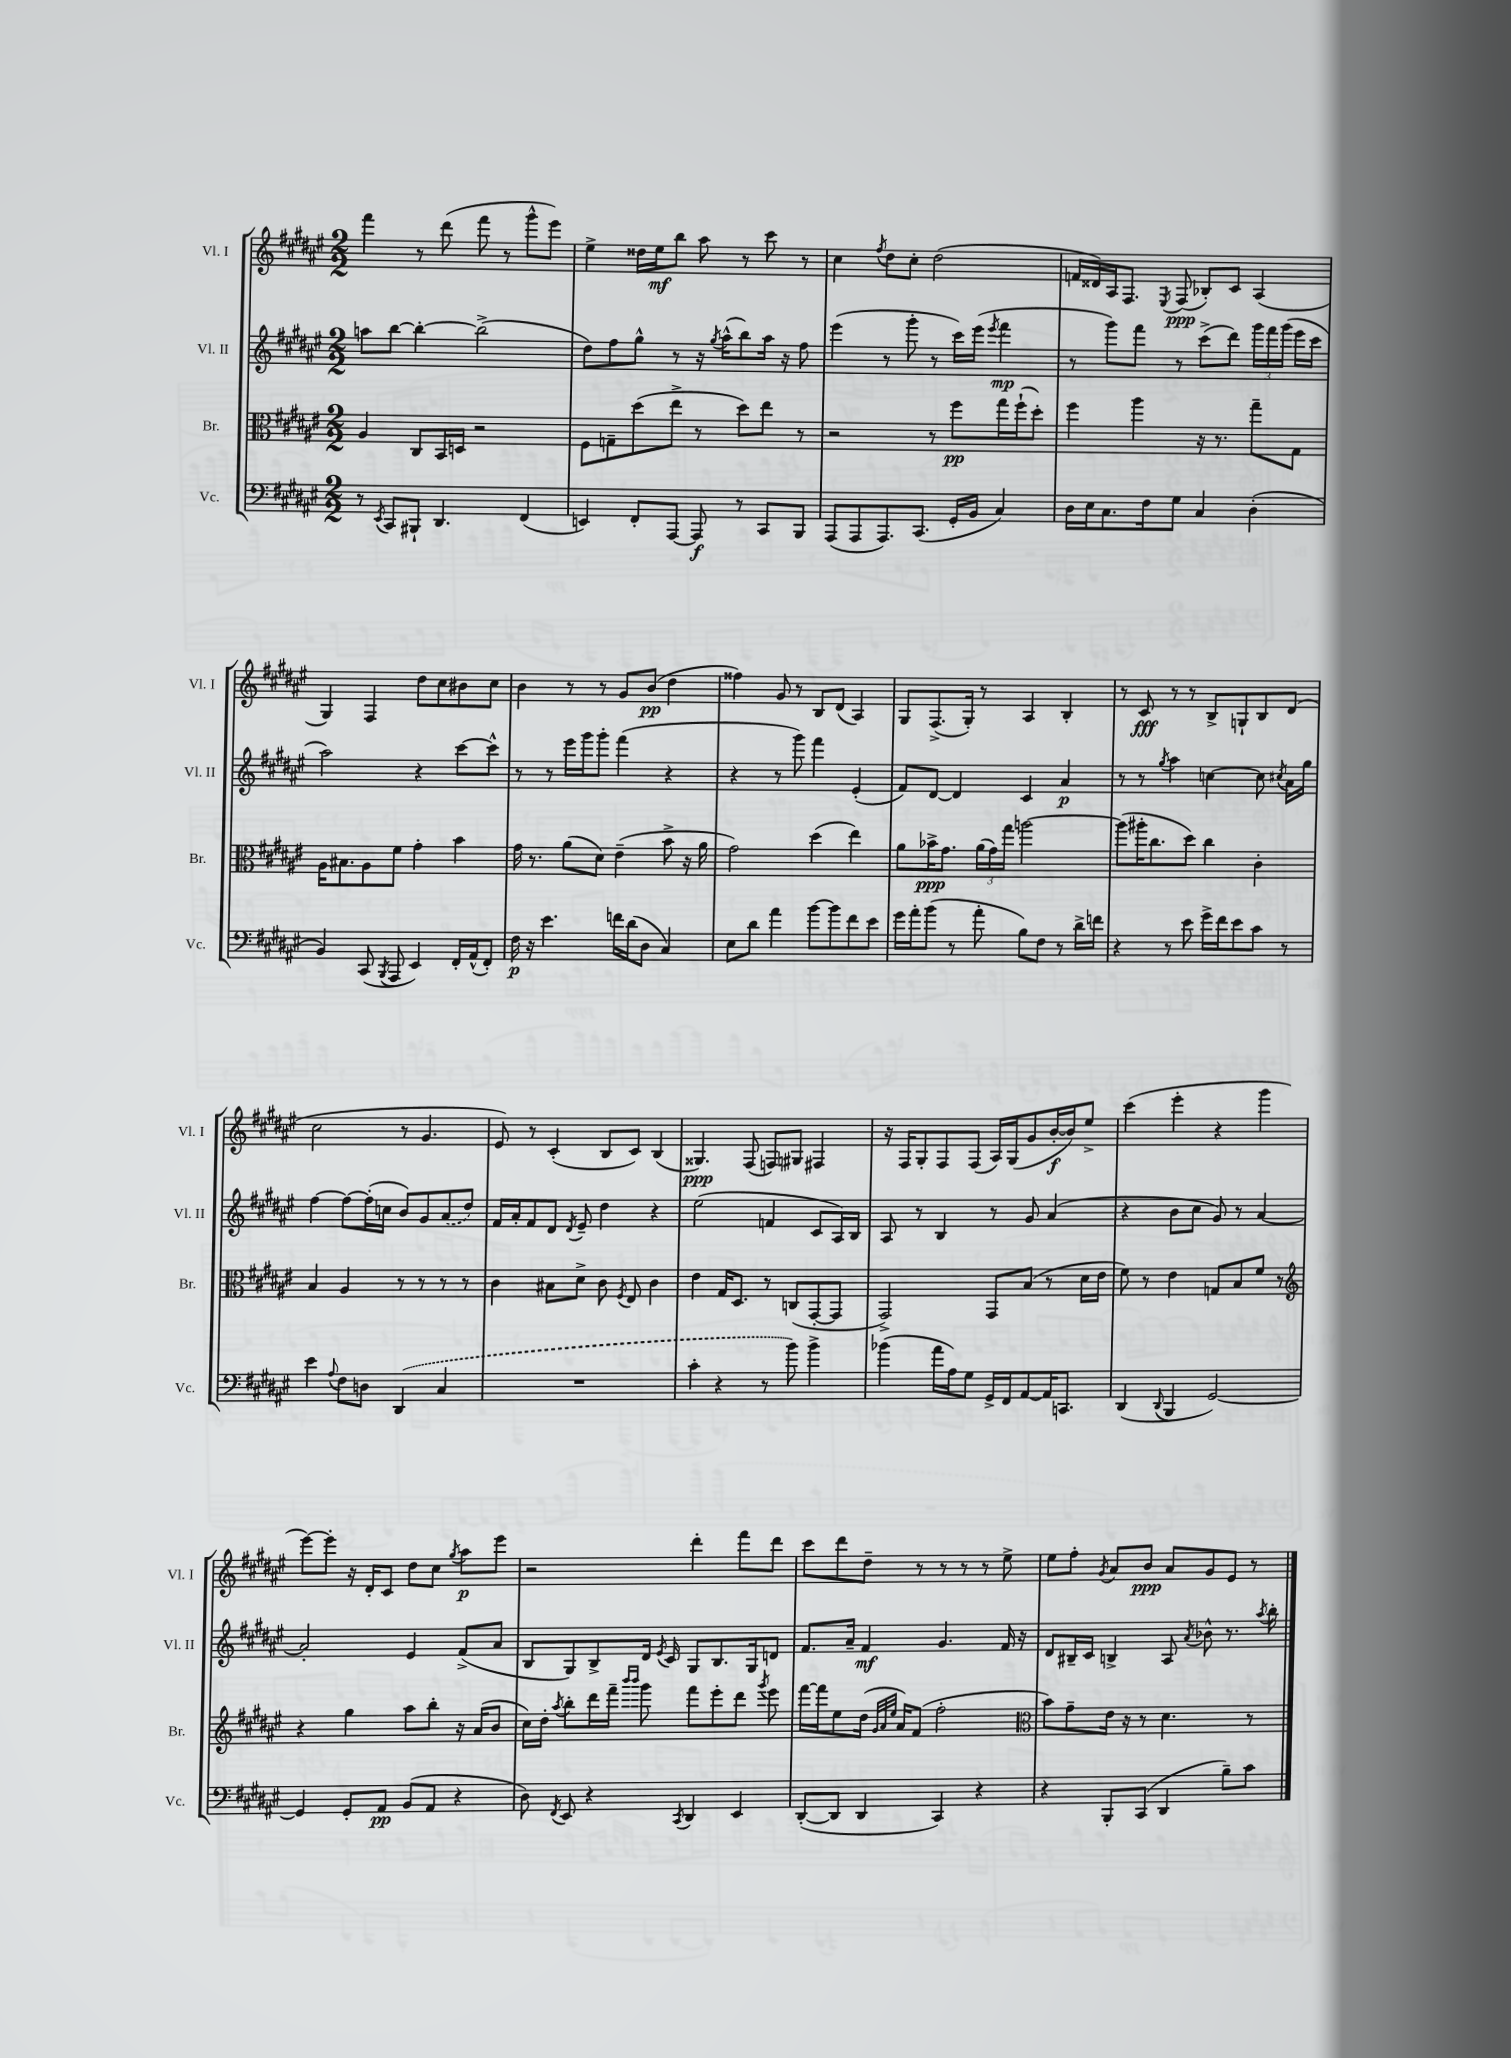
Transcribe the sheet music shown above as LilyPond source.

<<
\new StaffGroup <<
\new Staff = "s0" \with { instrumentName = "Vl. I" shortInstrumentName = "Vl. I" } {
    \clef treble \key fis \major \numericTimeSignature \time 2/2
    \autoBeamOff fis'''4 r8 dis'''8( fis'''8 r8 gis'''8[-^ eis'''8]) |
    eis''4-> disis''16[ eis''16\mf b''8] ais''8 r8 cis'''8 r8 |
    cis''4 \acciaccatura { fis''8 } dis''8[ cis''8]-. dis''2( |
    f'16[ disis'16) ais16 fis8.] \acciaccatura { eis8 } fis8\ppp( bes8[-.) cis'8] ais4( |
    gis4) fis4 dis''8[ cis''8 bis'8 cis''8] |
    b'4 r8 r8 gis'8[ b'8]\pp( dis''4 |
    fisis''4) gis'8 r8 b8[ dis'8]( ais4) |
    gis8[ fis8.->( gis16]-.) r8 ais4 b4-. |
    r8 cis'8\fff r8 r8 b8[-> g8-! b8 dis'8]( |
    cis''2 r8 gis'4. |
    eis'8) r8 cis'4-.( b8[ cis'8]) b4( |
    gisis4.\ppp) fis8( f8[) gis8] fis4 |
    r16 fis16[ gis8-. fis8 fis8]( ais16[) gis16( gis'8 b'16~-.\f b'16) eis''8]-> |
    cis'''4( eis'''4-. r4 gis'''4 |
    eis'''8[~) eis'''8]-. r16 dis'16[-. cis'8] dis''8[ cis''8] \acciaccatura { gis''8 } ais''8[\p eis'''8] |
    r2 dis'''4-. fis'''8[ dis'''8] |
    cis'''8[ dis'''8 dis''8]-- r8 r8 r8 r8 eis''8-> |
    eis''8[ fis''8]-. \acciaccatura { gis'8 } ais'8[ b'8]\ppp ais'8[ gis'8 eis'8] r8 \bar "|." |
}
\new Staff = "s1" \with { instrumentName = "Vl. II" shortInstrumentName = "Vl. II" } {
    \clef treble \key fis \major \numericTimeSignature \time 2/2
    \autoBeamOff a''8[ b''8]~ b''4~-. b''2->( |
    dis''8[) fis''8 gis''8]-^ r8 r16 \acciaccatura { gis''8 } ais''16[-^( b''8) ais''16] r16 fis''8 |
    eis'''4( r8 gis'''8-. r8 cis'''16[) eis'''16]( \acciaccatura { eis'''8 } fis'''4\mp |
    r8 gis'''8[) fis'''8] r8 cis'''8[->( dis'''8]) \tuplet 3/2 { gis'''16[ fis'''16 gis'''16]( } eis'''16[ cis'''16] |
    ais''2) r4 cis'''8[~ cis'''8]-^ |
    r8 r8 eis'''16[ gis'''16 gis'''8]-. fis'''4( r4 |
    r4 r8 gis'''8) fis'''4 eis'4-.( |
    fis'8[) dis'8]~ dis'4 cis'4 ais'4\p |
    r8 r8 \acciaccatura { gis''8 } ais''4 c''4~ c''8 \acciaccatura { cis''8 } ais'16[ gis''16] |
    fis''4~ fis''8[~ fis''16-.( c''16] b'8[) gis'8 \once \slurDashed ais'8( dis''8]) |
    fis'16[ ais'16-. fis'8 dis'8] \acciaccatura { dis'8 } eis'8-- dis''4 r4 |
    eis''2( f'4 cis'8[ ais16) b16] |
    ais8 r8 b4 r8 gis'8 ais'4( |
    r4 b'8[ cis''8] gis'8) r8 ais'4~ |
    ais'2-. eis'4 fis'8[->( ais'8] |
    b8[ gis8) b8-> dis'16] \acciaccatura { eis'8 } cis'16 gis8[ b8. gis16 d'8] |
    fis'8.[ ais'16]-- fis'4\mf gis'4. fis'16 r16 |
    dis'8[ bis16-- cis'16] b4-> ais8 \acciaccatura { ais'8 } bes'8-^ r8. \acciaccatura { ais''8 } b''16-. \bar "|." |
}
\new Staff = "s2" \with { instrumentName = "Br." shortInstrumentName = "Br." } {
    \clef alto \key fis \major \numericTimeSignature \time 2/2
    \autoBeamOff ais4 cis8[ b,16 d16] r2 |
    fis8[ g8-- dis''8( eis''8]-> r8 dis''8[) eis''8] r8 |
    r2 r8 fis''8[\pp gis''16 fis''16-!( dis''8]-.) |
    fis''4 ais''4 r16 r8. gis''8[-- gis8] |
    ais16[ bis8. ais8 fis'8] gis'4-. b'4 |
    gis'16 r8. ais'8[( dis'8]) eis'4--( b'8-> r16 ais'16 |
    gis'2) dis''4( eis''4) |
    ais'8[ bes'16->\ppp gis'8.] \tuplet 3/2 { ais'16[( gis'16) gis''16] } a''2~ |
    a''8[( ais''16-. cis''8. dis''8]) cis''4 cis'4-. |
    b4 ais4 r8 r8 r8 r8 |
    cis'4 bis8[ dis'8]-> cis'8 \acciaccatura { fis8 } eis8 cis'4 |
    eis'4 gis16[ dis8.] r8 c8[( gis,8~-. gis,8] |
    gis,2->) gis,8[ b8]( r8 dis'16[ eis'16] |
    fis'8) r8 eis'4 g8[ b8 fis'8] r8 |
    \clef treble r4 gis''4 ais''8[ b''8]-. r16 ais'16[( b'8] |
    cis''16[) dis''16]-. \acciaccatura { ais''8 } b''8[-. dis'''16 fis'''16]-- \grace { b'''16[ b'''16] } gis'''8 fis'''8[ eis'''8-. dis'''8] \acciaccatura { gis'''8 } eis'''8 |
    fis'''16[~ fis'''16 eis''8 dis''16]( \grace { gis'32[ ais'32 eis''32] } ais'16[) fis'8]( fis''2-. |
    \clef alto b'8[) gis'8-- eis'16] r16 r8 dis'4. r8 \bar "|." |
}
\new Staff = "s3" \with { instrumentName = "Vc." shortInstrumentName = "Vc." } {
    \clef bass \key fis \major \numericTimeSignature \time 2/2
    \autoBeamOff r8 \acciaccatura { eis,8 } cis,8[ bis,,8]-! dis,4. fis,4( |
    e,4) fis,8[-. ais,,8]~ ais,,8\f r8 cis,8[ b,,8] |
    ais,,8[( ais,,8 ais,,8.) cis,8.]( gis,16[-. b,16] cis4) |
    dis16[ eis16 cis8. fis16 gis8] cis4 dis4-.( |
    b,4) cis,8( \acciaccatura { b,,8 } ais,,8 eis,4) fis,16[-. ais,16-^( fis,8]-.) |
    fis16\p r16 eis'4. f'16[ dis'16( dis8] cis4) |
    eis8[ dis'8] ais'4 b'8[~ b'8 fis'8 eis'8] |
    gis'16[ ais'16-. b'8]( r8 ais'8-. b8[) fis8] r8 dis'16[-> f'16] |
    r4 r8 eis'8 gis'16[-> fis'16 eis'8 cis'8] r8 |
    eis'4 \appoggiatura { ais8 } fis8[ d8] \once \slurDashed dis,4( cis4 |
    R1 |
    cis'4-. r4 r8 b'8) b'4-> |
    bes'4( ais'16[ ais16) gis8] gis,16[-> fis,16 ais,8~ ais,16 c,8.] |
    dis,4( \appoggiatura { dis,8 } b,,4 gis,2~) |
    gis,4 gis,8[-. ais,8]\pp b,8[( ais,8] r4 |
    dis8) \acciaccatura { fis,8 } eis,8 r4 \acciaccatura { cis,8 } dis,4 eis,4 |
    dis,8[~-.( dis,8] dis,4 cis,4) r4 |
    r4 b,,8[-. cis,8]( dis,4 b8[--) cis'8] \bar "|." |
}
>>
>>
\layout { \context { \Score \remove "Bar_number_engraver" } }
